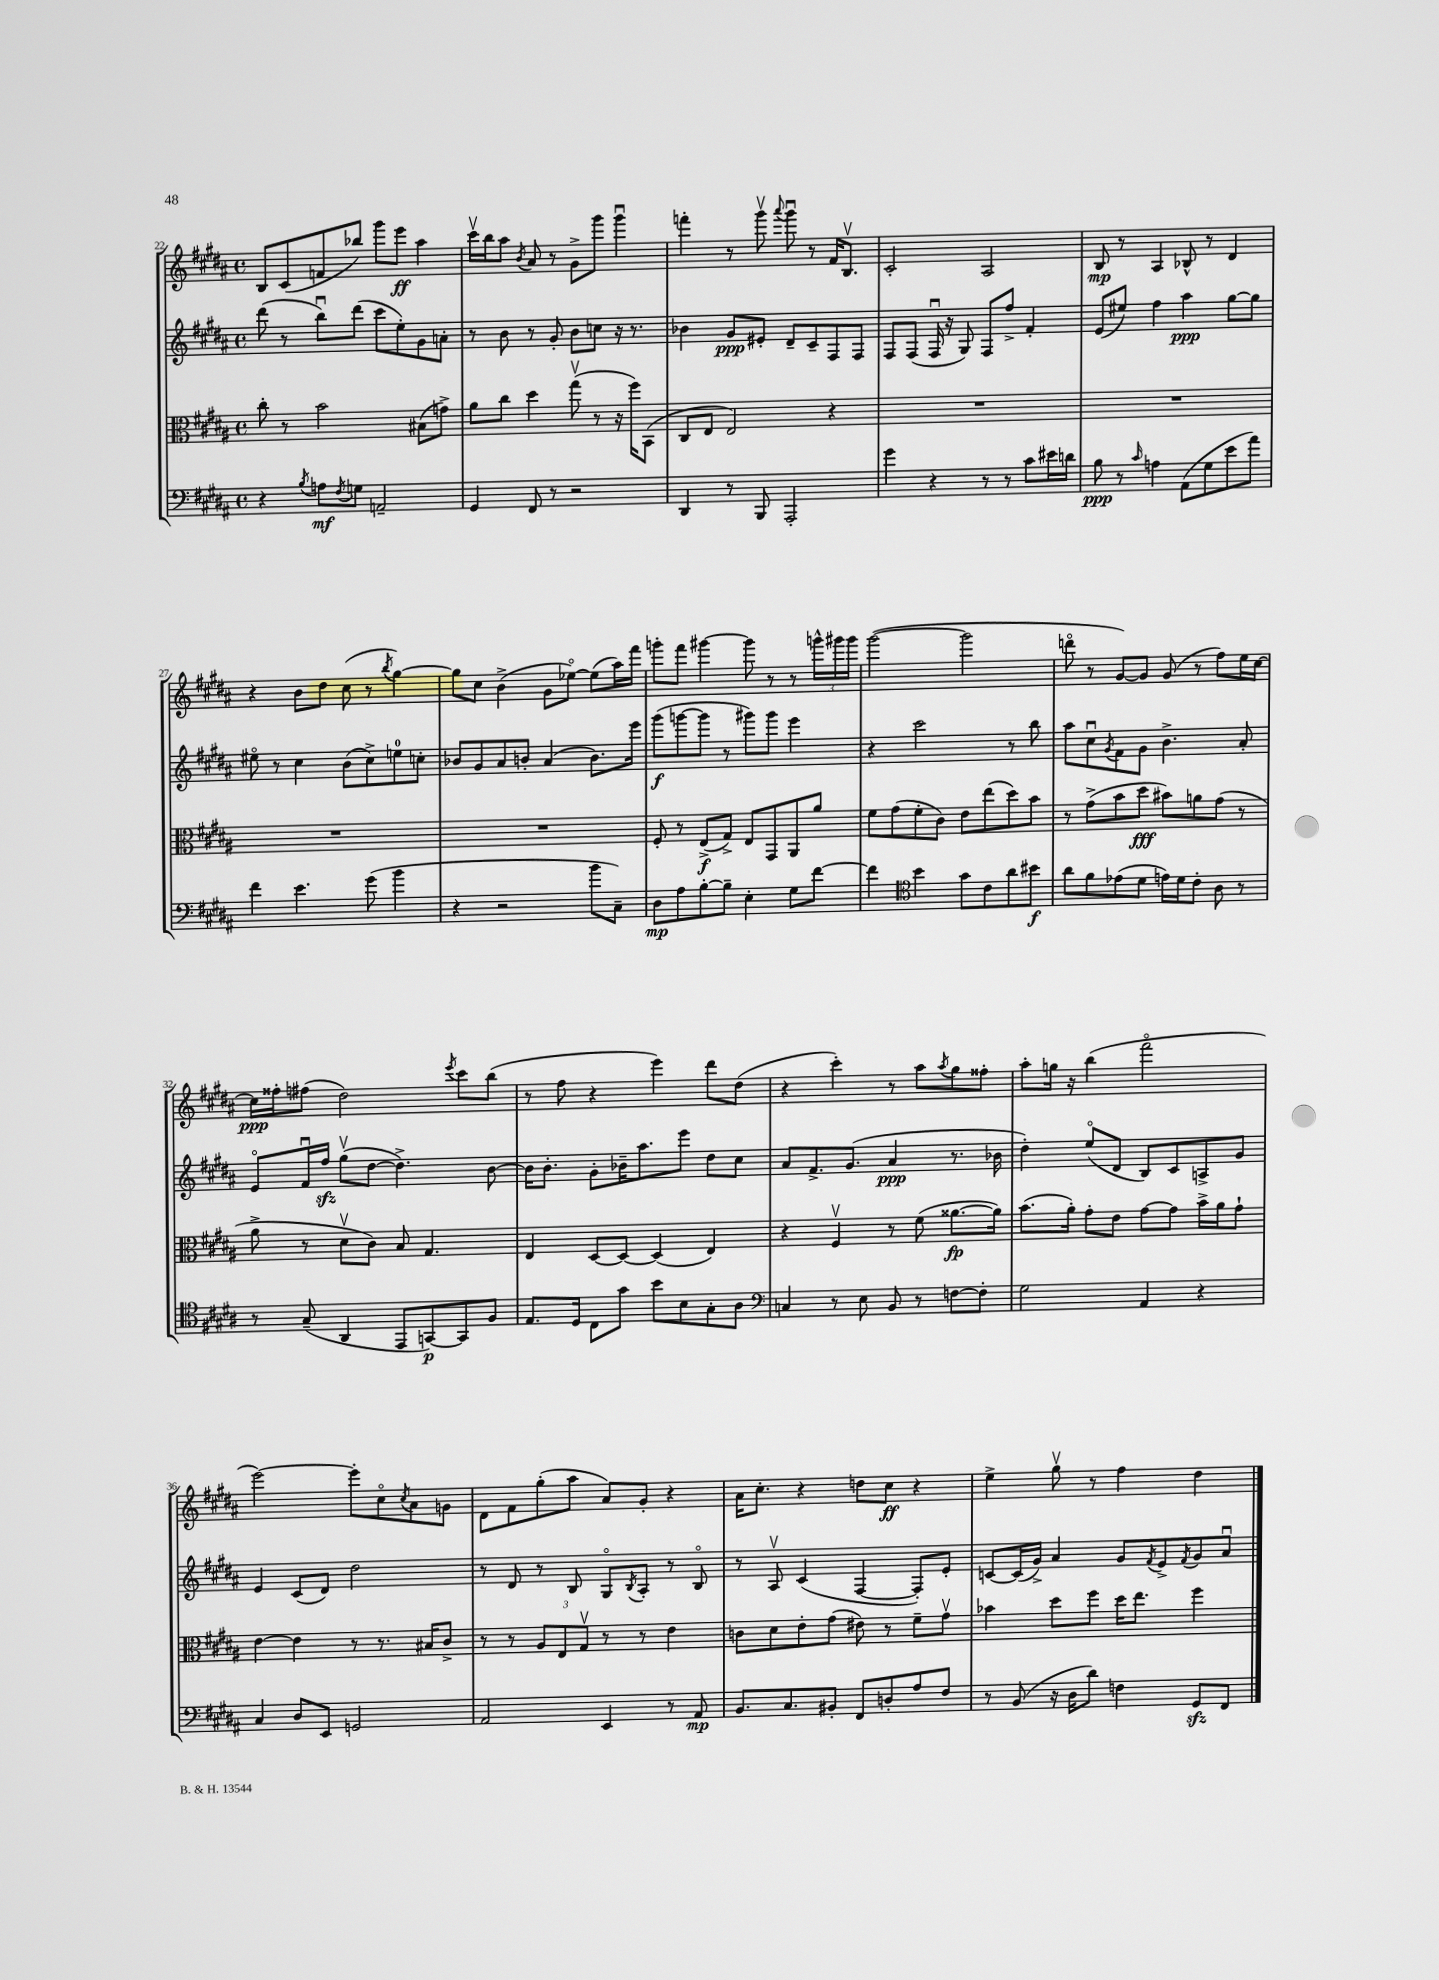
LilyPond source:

<<
\new StaffGroup <<
\new Staff = "s0" {
    \clef treble \key b \major \defaultTimeSignature \time 4/4
    b8 cis'8( f'8 bes''8) gis'''8 e'''8\ff ais''4 |
    cis'''16\upbow b''16 ais''8 \acciaccatura { b'8 } ais'8 r8 gis'8-> gis'''8 gis'''4\downbow |
    f'''4-. r8 gis'''8\upbow \appoggiatura { ais'''8 } gis'''8\downbow r8 fis'16 b8.\upbow |
    cis'2-. ais2 |
    b8\mp r8 ais4 bes8-^ r8 dis'4 |
    r4 b'8 dis''8 cis''8( r8 \acciaccatura { b''8 } gis''4~) |
    gis''8 cis''8 b'4->( gis'8 ees''8~\flageolet) ees''8( ais''16) fis'''16 |
    g'''8-. fis'''8 gis'''4~ gis'''8 r8 r8 \tuplet 3/2 { g'''16-^ gis'''16 gis'''16 } |
    gis'''2~( gis'''2 |
    d'''8\flageolet r8 gis'8~) gis'8 gis'8( r8 fis''8) e''16 cis''16~ |
    cis''16\ppp fisis''16-. fis''8( dis''2) \acciaccatura { e'''8 } cis'''8 b''8( |
    r8 fis''8 r4 e'''4) dis'''8 dis''8( |
    r4 cis'''4-.) r8 ais''8 \acciaccatura { ais''8 } gis''8 fisis''8-. |
    ais''8-. g''16 r16 b''4( fis'''2\flageolet |
    e'''2~) e'''8-. cis''8\flageolet \acciaccatura { cis''8 } ais'8 g'8 |
    dis'8 fis'8 gis''8-.( ais''8 ais'8) gis'8-. r4 |
    ais'16 cis''8.-. r4 d''8 cis''8\ff r4 |
    e''4-> gis''8\upbow r8 fis''4 dis''4 \bar "|." |
}
\new Staff = "s1" {
    \clef treble \key b \major \defaultTimeSignature \time 4/4
    dis'''8( r8 b''8\downbow) dis'''8( cis'''8 e''8-.) gis'8 a'8-. |
    r8 b'8 r8 gis'8-. b'8 c''8 r16 r8. |
    bes'4 gis'8\ppp eis'8-. dis'8-- cis'8-- fis8 fis8 |
    fis8 fis8( fis16\downbow r16 gis8) fis8 fis''8-> fis'4-. |
    e'8( eis''8) fis''4 ais''4\ppp gis''8~ gis''8 |
    eis''8\flageolet r8 cis''4 b'8( cis''8->) e''8-0 c''8-. |
    bes'8 gis'8 ais'8 b'8-. ais'4( b'8.) e'''16 |
    gis'''8\f( g'''8~ g'''8 r8 gis'''8) gis'''8 e'''4 |
    r4 cis'''2 r8 b''8 |
    ais''8 cis''8\downbow \acciaccatura { gis'8 } fis'8 gis'8 b'4.-> ais'8-. |
    e'8\flageolet fis'16\downbow fis''16\sfz gis''8\upbow( dis''8~ dis''4.->) b'8~ |
    b'16 b'8.-. gis'8-. bes'16-- ais''8. e'''8 dis''8 cis''8 |
    ais'8 fis'8.-> gis'8.( ais'4\ppp r8. bes'16 |
    dis''4-.) e''8\flageolet( dis'8 b8) cis'8 a8-> gis'8 |
    e'4 cis'8( dis'8) dis''2 |
    r8 dis'8 r8 b8 gis8\flageolet \acciaccatura { b8 } ais8-. r8 b8\flageolet |
    r8 ais8\upbow cis'4( fis4~ fis8-.) e'8-. |
    c'8~ c'16( gis'16->) ais'4 gis'8 \acciaccatura { fis'8 } e'8-> \acciaccatura { fis'8 } gis'8 ais'8\downbow \bar "|." |
}
\new Staff = "s2" {
    \clef alto \key b \major \defaultTimeSignature \time 4/4
    cis''8-. r8 b'2 bis8( g'8->) |
    ais'8 cis''8 dis''4 gis''8\upbow( r8 r16 fis''16) b,8( |
    cis8 e8 e2) r4 |
    R1 |
    R1 |
    R1 |
    R1 |
    fis8-. r8 e8->\f( gis8->) e8 gis,8 ais,8 ais'8 |
    fis'8 gis'8( fis'8-. cis'8) e'8 e''8( dis''8) b'8 |
    r8 gis'8->( b'8 dis''8\fff bis'8) a'8 gis'8( r8 |
    ais'8-> r8 dis'8\upbow cis'8) b8 gis4. |
    e4 dis8~ dis8~ dis4( e4) |
    r4 fis4\upbow r8 fis'8( aisis'8.~\fp aisis'16) |
    b'8.( ais'16-.) gis'8-. e'8 gis'8~ gis'8 b'16-> ais'16 gis'8-! |
    e'4~ e'4 r8 r8. bis16 cis'8-> |
    r8 r8 \tuplet 3/2 { ais8 e8 gis8\upbow } r8 r8 e'4 |
    c'8 dis'8 e'8-. gis'8( eis'8) r8 fis'8-- gis'8\upbow |
    bes'4 dis''8 fis''8 dis''16 e''8. fis''4 \bar "|." |
}
\new Staff = "s3" {
    \clef bass \key b \major \defaultTimeSignature \time 4/4
    r4 \acciaccatura { b8 } a8\mf \acciaccatura { fis8 } g8 a,2-- |
    gis,4 fis,8 r8 r2 |
    dis,4 r8 b,,8 ais,,2-. |
    gis'4 r4 r8 r8 cis'8 eis'16 d'16 |
    b8\ppp r8 \grace { cis'16 } a4 ais,8( gis8 e'8 ais'8) |
    fis'4 e'4. gis'8( b'4 |
    r4 r2 b'8 cis8--) |
    dis8\mp ais8 b8~-. b8-- e4-. gis8 fis'8~ |
    fis'4 \clef tenor b'4 gis'8 cis'8 ais'8 bis'8\f |
    ais'8 fis'8 ees'8( dis'8 e'16) dis'16 cis'8-. ais8 r8 |
    r8 gis8--( ais,4 e,8 g,8~\p) g,8 fis8 |
    e8. dis16 cis8 gis'8 b'8 b8 gis8-. ais8 |
    \clef bass c4 r8 e8 b,8 r8 f8~ f8-. |
    gis2 ais,4 r4 |
    cis4 dis8 e,8 g,2 |
    ais,2 e,4 r8 ais,8\mp |
    b,8. cis8. bis,8-. fis,8 d8-. ais8 fis8 |
    r8 b,8( r16 dis16 dis'8) f4 gis,8\sfz fis,8 \bar "|." |
}
>>
>>
\layout { \context { \Score currentBarNumber = #22 } }
